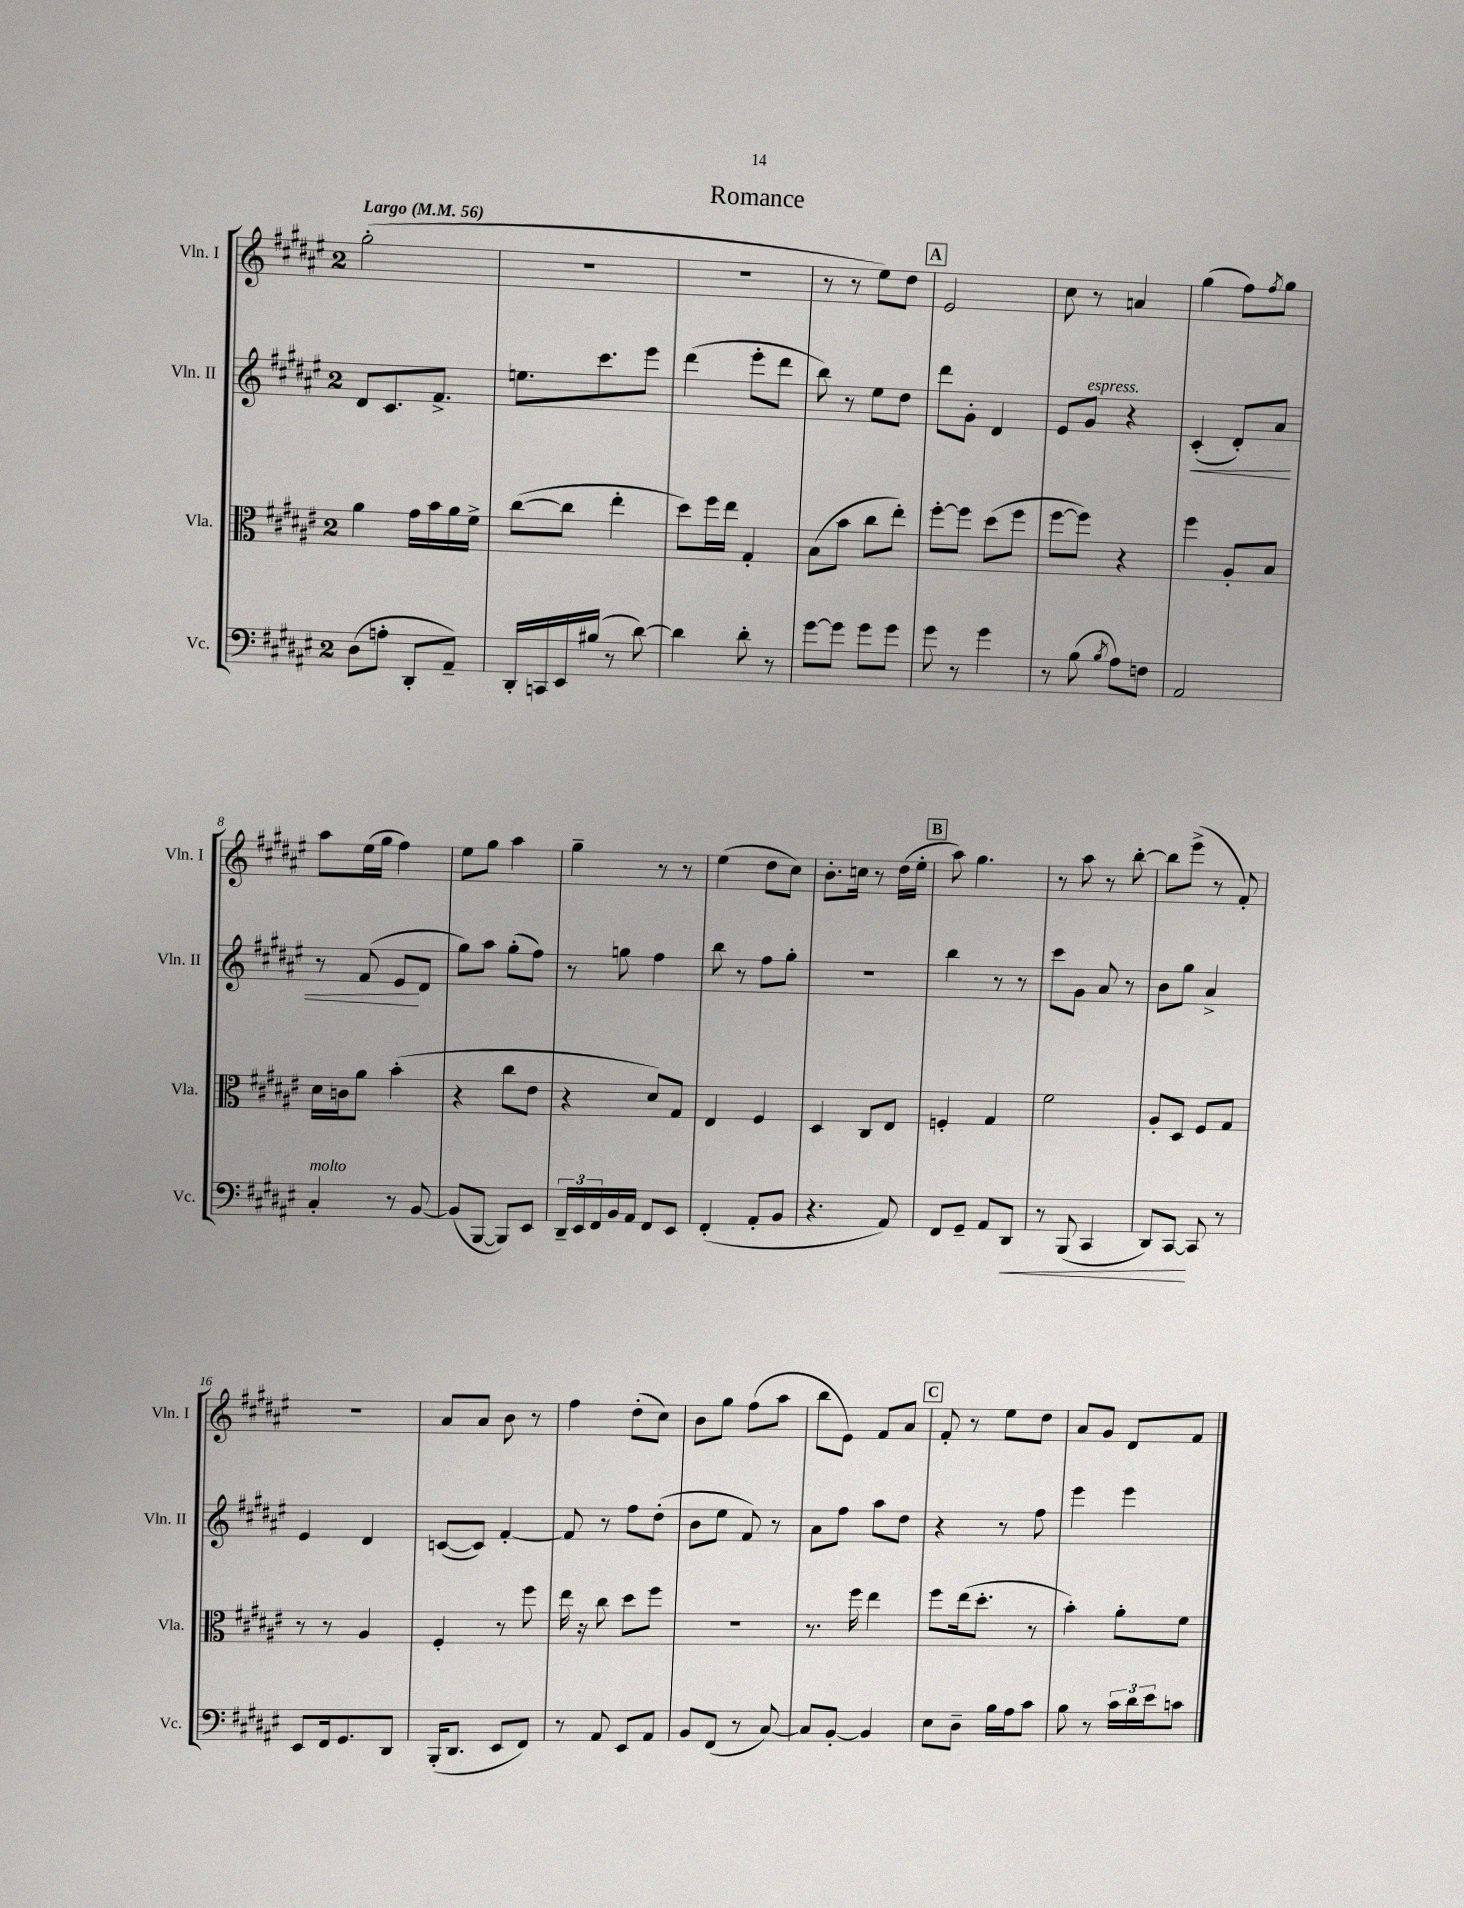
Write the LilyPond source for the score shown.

\header { title = "Romance" }
<<
\new StaffGroup <<
\new Staff = "s0" \with { instrumentName = "Vln. I" shortInstrumentName = "Vln. I" } {
    \clef treble \key fis \major \once \override Staff.TimeSignature.style = #'single-digit \time 2/4 \tempo "Largo" 4 = 56
    gis''2-.( |
    r2 |
    R2 |
    r8 r8 eis''8) dis''8 |
    \mark \markup { \box "A" } eis'2 |
    cis''8 r8 a'4 |
    gis''4( fis''8) \acciaccatura { fis''8 } gis''8 |
    ais''8 eis''16( gis''16 fis''4) |
    eis''8 gis''8 ais''4 |
    gis''4-- r8 r8 |
    eis''4( dis''8 cis''8) |
    b'8.-. c''16 r8 dis''16( eis''16-. |
    \mark \markup { \box "B" } ais''8) gis''4. |
    r8 ais''8 r8 b''8~-. |
    b''8 eis'''8->( r8 fis'8-.) |
    R2 |
    ais'8 ais'8 b'8 r8 |
    fis''4 dis''8-.( cis''8) |
    b'8 gis''8 fis''8( ais''8 |
    b''8 eis'8) fis'8 ais'8 |
    \mark \markup { \box "C" } fis'8-. r8 eis''8 dis''8 |
    ais'8 gis'8 dis'8 fis'8 \bar "|." |
}
\new Staff = "s1" \with { instrumentName = "Vln. II" shortInstrumentName = "Vln. II" } {
    \clef treble \key fis \major \once \override Staff.TimeSignature.style = #'single-digit \time 2/4
    dis'8 cis'8. fis'8.-> |
    e''8. cis'''8. eis'''8 |
    dis'''4( eis'''8-. dis'''8 |
    b''8) r8 eis''8 dis''8 |
    \mark \markup { \box "A" } dis'''8 gis'8-. dis'4 |
    eis'8 gis'8^\markup { \italic "espress." } r4 |
    cis'4-.\<( dis'8-.) ais'8 |
    r8 fis'8( eis'8\! dis'8 |
    gis''8) ais''8 gis''8-.( fis''8) |
    r8 g''8 fis''4 |
    b''8 r8 fis''8 gis''8-. |
    r2 |
    \mark \markup { \box "B" } b''4 r8 r8 |
    cis'''8 gis'8 ais'8 r8 |
    b'8 gis''8 ais'4-> |
    eis'4 dis'4 |
    c'8~( c'8) fis'4~-. |
    fis'8 r8 fis''8 dis''8-.( |
    b'8 eis''8 fis'8) r8 |
    ais'8 fis''8 ais''8 dis''8 |
    \mark \markup { \box "C" } r4 r8 fis''8 |
    eis'''4 eis'''4 \bar "|." |
}
\new Staff = "s2" \with { instrumentName = "Vla." shortInstrumentName = "Vla." } {
    \clef alto \key fis \major \once \override Staff.TimeSignature.style = #'single-digit \time 2/4
    ais'4 gis'16 b'16 ais'16 fis'16-> |
    cis''8~( cis''8 eis''4-. |
    dis''8) fis''16 eis''16 gis4-. |
    b8( b'8 cis''8 eis''8-.) |
    \mark \markup { \box "A" } fis''8~-. fis''8 dis''8( fis''8 |
    fis''8~ fis''8) r4 |
    fis''4 ais8-. b8 |
    dis'16 c'16 ais'8 b'4-.( |
    r4 cis''8 eis'8 |
    r4 dis'8) gis8 |
    eis4 fis4 |
    dis4 cis8 eis8 |
    \mark \markup { \box "B" } f4-. gis4 |
    fis'2 |
    ais8-. dis8 fis8 gis8 |
    r8 r8 ais4 |
    fis4-. r8 fis''8 |
    eis''16 r16 cis''8 dis''8 fis''8 |
    R2 |
    r8. fis''16 eis''4 |
    \mark \markup { \box "C" } fis''8 eis''16( dis''8.-. r8 |
    b'4-.) ais'8-. fis'8 \bar "|." |
}
\new Staff = "s3" \with { instrumentName = "Vc." shortInstrumentName = "Vc." } {
    \clef bass \key fis \major \once \override Staff.TimeSignature.style = #'single-digit \time 2/4
    dis8( a8-. dis,8-. ais,8--) |
    dis,16-. c,16 eis,16 bis16( r8 dis'8~) |
    dis'4 dis'8-. r8 |
    gis'8~ gis'8 gis'8 gis'8 |
    \mark \markup { \box "A" } gis'8 r8 gis'4 |
    r8 b8( \acciaccatura { b8 } ais8) f8 |
    ais,2 |
    cis4-.^\markup { \italic "molto" } r8 b,8~ |
    b,8( b,,8~ b,,8) eis,8 |
    \tuplet 3/2 { dis,16-- eis,16 fis,16 } b,16 ais,16 fis,8 eis,8 |
    fis,4-.( ais,8-. b,8 |
    r4. ais,8) |
    \mark \markup { \box "B" } fis,8 gis,8-- ais,8 dis,8\< |
    r8 b,,8( cis,4 |
    dis,8) cis,8~\! cis,8 r8 |
    eis,8 fis,16 gis,8. dis,8 |
    b,,16-.( dis,8. eis,8 fis,8) |
    r8 ais,8 eis,8 ais,8 |
    b,8 fis,8( r8 cis8~) |
    cis8 b,8~-. b,4 |
    \mark \markup { \box "C" } eis8 dis8-- b16 ais16 cis'8 |
    b8 r8 \tuplet 3/2 { cis'16 dis'16 eis'16 } c'8 \bar "|." |
}
>>
>>
